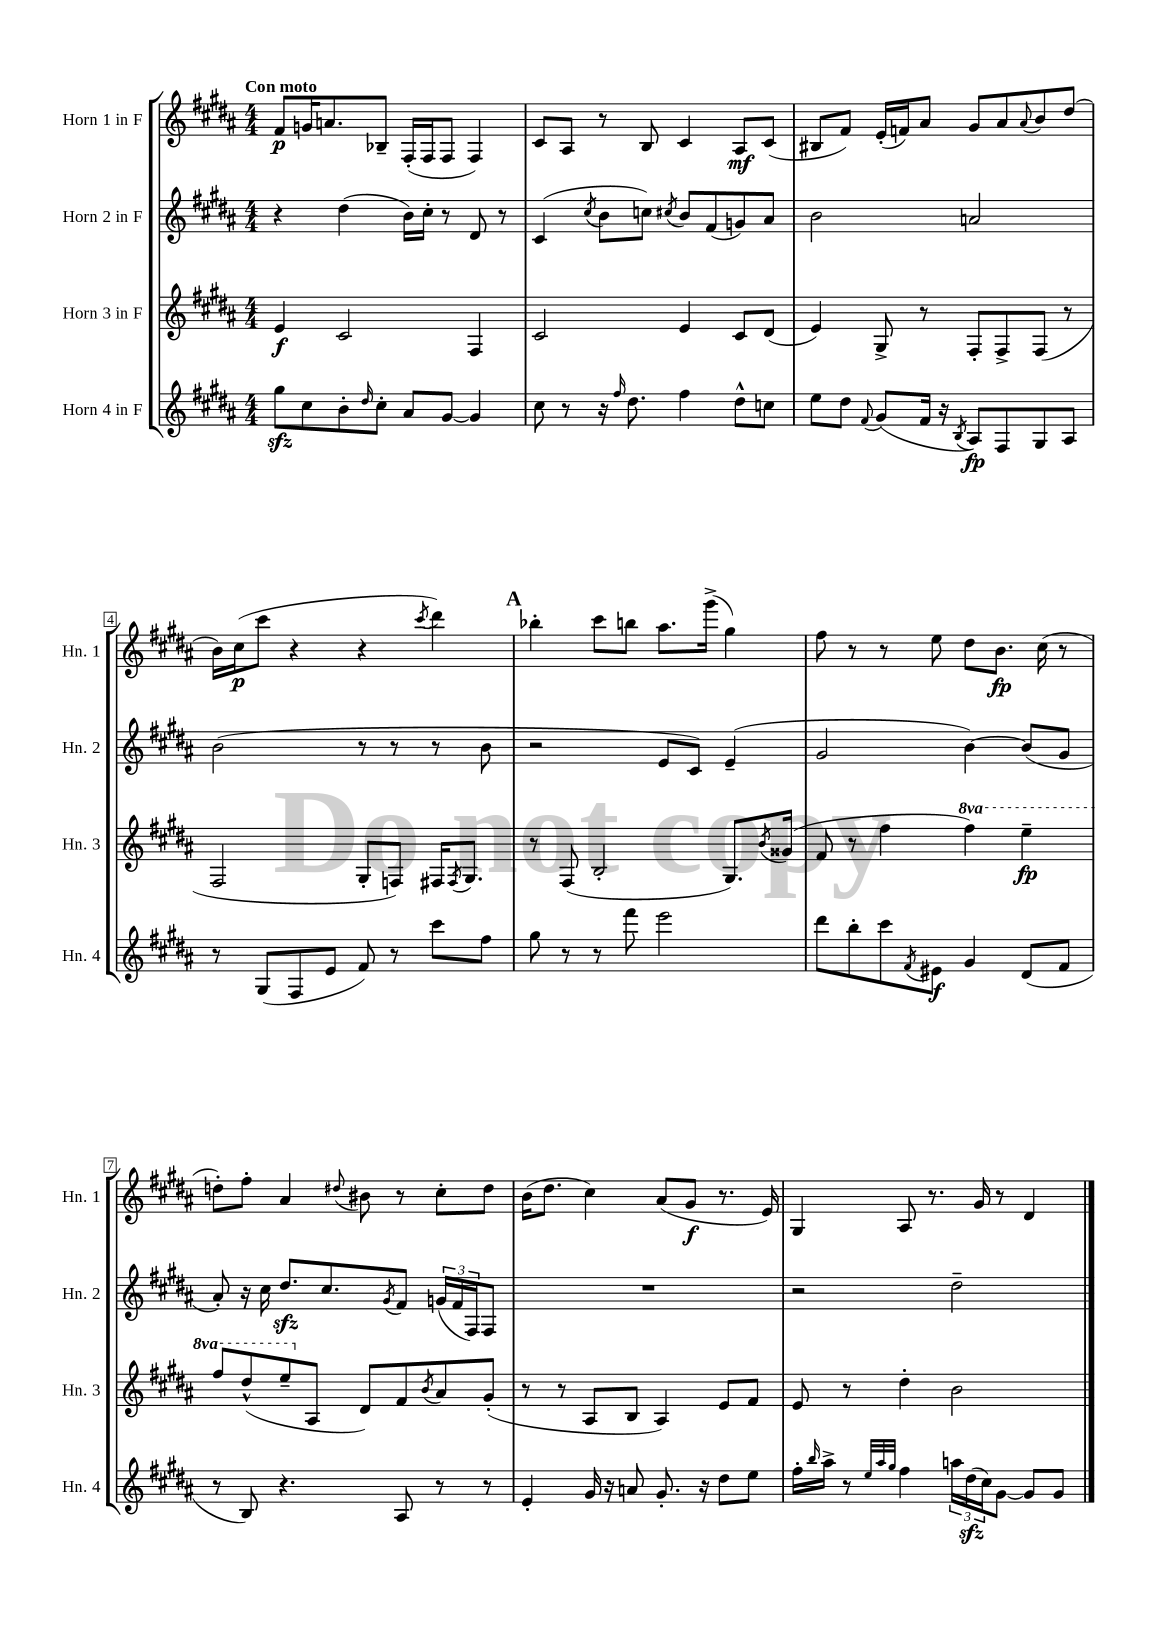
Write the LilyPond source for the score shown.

<<
\new StaffGroup <<
\new Staff = "s0" \with { instrumentName = "Horn 1 in F" shortInstrumentName = "Hn. 1" } {
    \clef treble \key b \major \numericTimeSignature \time 4/4 \tempo "Con moto"
    fis'8\p g'16 a'8. bes8-- fis16-.( fis16 fis8 fis4) |
    cis'8 ais8 r8 b8 cis'4 ais8\mf cis'8( |
    bis8 fis'8) e'16-.( f'16) ais'8 gis'8 ais'8 \appoggiatura { ais'8 } b'8 dis''8( |
    b'16) cis''16\p( cis'''8 r4 r4 \acciaccatura { cis'''8 } dis'''4) |
    \mark \markup { \bold "A" } bes''4-. cis'''8 b''8 ais''8. gis'''16->( gis''4) |
    fis''8 r8 r8 e''8 dis''8 b'8.\fp cis''16( r8 |
    d''8-.) fis''8-. ais'4 \appoggiatura { dis''8 } bis'8 r8 cis''8-. dis''8 |
    b'16( dis''8. cis''4) ais'8( gis'8\f r8. e'16) |
    gis4 ais8 r8. gis'16 r8 dis'4 \bar "|." |
}
\new Staff = "s1" \with { instrumentName = "Horn 2 in F" shortInstrumentName = "Hn. 2" } {
    \clef treble \key b \major \numericTimeSignature \time 4/4
    r4 dis''4( b'16) cis''16-. r8 dis'8 r8 |
    cis'4( \acciaccatura { cis''8 } b'8 c''8) \acciaccatura { cis''8 } b'8 fis'8( g'8) ais'8 |
    b'2 a'2 |
    b'2( r8 r8 r8 b'8 |
    \mark \markup { \bold "A" } r2 e'8 cis'8) e'4--( |
    gis'2 b'4~) b'8( gis'8 |
    ais'8-.) r16 cis''16 dis''8.\sfz cis''8. \acciaccatura { gis'8 } fis'8 \tuplet 3/2 { g'16( fis'16 fis16) } fis8 |
    R1 |
    r2 dis''2-- \bar "|." |
}
\new Staff = "s2" \with { instrumentName = "Horn 3 in F" shortInstrumentName = "Hn. 3" } {
    \clef treble \key b \major \numericTimeSignature \time 4/4 \set Staff.ottavationMarkups = #ottavation-simple-ordinals
    e'4\f cis'2 fis4 |
    cis'2 e'4 cis'8 dis'8( |
    e'4) gis8-> r8 fis8-. fis8-> fis8( r8 |
    fis2 gis8-. f8) fis16 \acciaccatura { fis8 } gis8. |
    \mark \markup { \bold "A" } r8 fis8( b2-. gis8.) \acciaccatura { b'8 } gisis'16( |
    fis'8 r8 fis''4 \ottava #1 fis'''4) e'''4--\fp |
    fis'''8 dis'''8-^( e'''8-- \ottava #0 ais8 dis'8) fis'8 \acciaccatura { b'8 } ais'8 gis'8-.( |
    r8 r8 ais8 b8 ais4) e'8 fis'8 |
    e'8 r8 dis''4-. b'2 \bar "|." |
}
\new Staff = "s3" \with { instrumentName = "Horn 4 in F" shortInstrumentName = "Hn. 4" } {
    \clef treble \key b \major \numericTimeSignature \time 4/4
    gis''8\sfz cis''8 b'8-. \grace { dis''16 } cis''8-. ais'8 gis'8~ gis'4 |
    cis''8 r8 r16 \grace { fis''16 } dis''8. fis''4 dis''8-^ c''8 |
    e''8 dis''8 \appoggiatura { fis'8 } gis'8( fis'16 r16 \acciaccatura { b8 } ais8\fp) fis8 gis8 ais8 |
    r8 gis8( fis8 e'8 fis'8) r8 cis'''8 fis''8 |
    \mark \markup { \bold "A" } gis''8 r8 r8 fis'''8 e'''2 |
    dis'''8 b''8-. cis'''8 \acciaccatura { fis'8 } eis'8\f gis'4 dis'8( fis'8 |
    r8 b8) r4. ais8 r8 r8 |
    e'4-. gis'16 r16 a'8 gis'8.-. r16 dis''8 e''8 |
    fis''16-. \grace { b''16 } ais''16-> r8 \grace { e''32 ais''32 gis''32 } fis''4 \tuplet 3/2 { a''16 dis''16\sfz( cis''16) } gis'8~ gis'8 gis'8 \bar "|." |
}
>>
>>
\layout { \context { \Score \override BarNumber.stencil = #(make-stencil-boxer 0.1 0.3 ly:text-interface::print) } }
